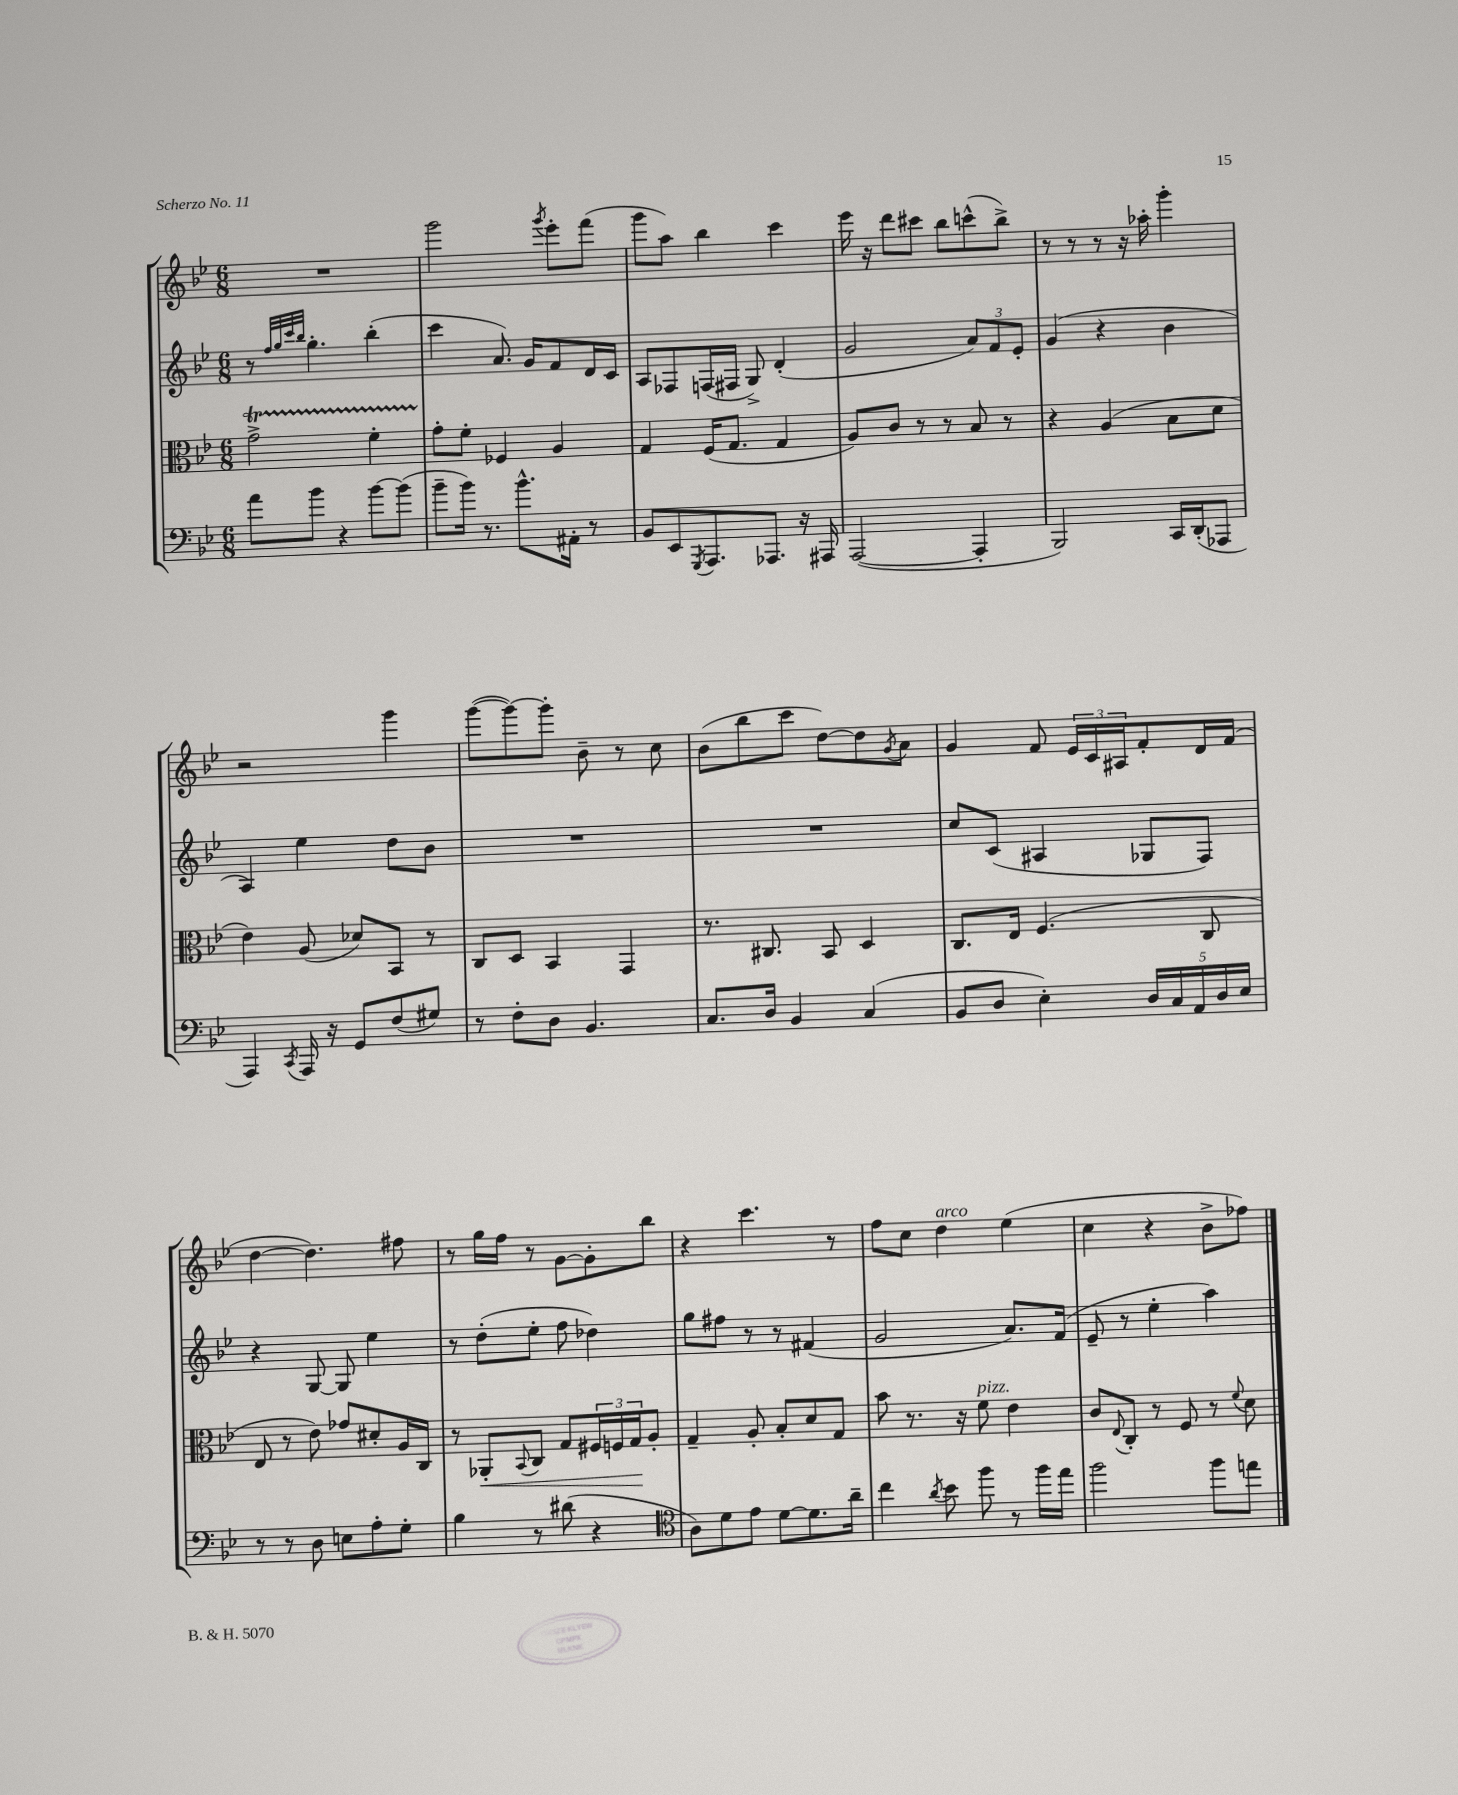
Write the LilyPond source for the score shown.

<<
\new StaffGroup <<
\new Staff = "s0" {
    \clef treble \key bes \major \numericTimeSignature \time 6/8
    R2. |
    g'''2 \acciaccatura { g'''8 } ees'''8-. f'''8( |
    g'''8 a''8) bes''4 c'''4 |
    ees'''16 r16 d'''8 cis'''8 bes''8 c'''8-^( bes''8->) |
    r8 r8 r8 r16 aes''16-. g'''4-. |
    r2 g'''4 |
    g'''8~( g'''8~) g'''8-. bes'8-- r8 c''8 |
    bes'8( bes''8 c'''8 d''8~) d''8 \acciaccatura { g'8 } a'8 |
    g'4 f'8 \tuplet 3/2 { ees'16 c'16 ais16 } f'8-. d'16 f'16( |
    d''4~ d''4.) fis''8 |
    r8 g''16 f''16 r8 g'8~ g'8-. bes''8 |
    r4 c'''4. r8 |
    f''8 c''8 d''4^\markup { \italic "arco" } ees''4( |
    c''4 r4 bes'8-> fes''8) \bar "|." |
}
\new Staff = "s1" {
    \clef treble \key bes \major \numericTimeSignature \time 6/8
    r8 \grace { f''32 g''32 c'''32 bes''32 } g''4.-. bes''4-.( |
    c'''4 a'8.) g'16 f'8 d'16 c'16 |
    a8 fes8 f16( fis16 g8->) d'4-.( |
    g'2 \tuplet 3/2 { a'8) f'8 ees'8-. } |
    g'4( r4 bes'4 |
    a4) ees''4 d''8 bes'8 |
    R2. |
    R2. |
    c''8 c'8( ais4 ges8 f8) |
    r4 g8~ g8 ees''4 |
    r8 d''8-.( ees''8-. f''8 des''4) |
    g''8 fis''8 r8 r8 fis'4( |
    g'2 a'8.) f'16( |
    ees'8-- r8 ees''4-. a''4) \bar "|." |
}
\new Staff = "s2" {
    \clef alto \key bes \major \numericTimeSignature \time 6/8
    g'2->\startTrillSpan f'4-. |
    g'8-.\stopTrillSpan f'8-. fes4 a4 |
    g4 f16( g8. g4 |
    a8) c'8 r8 r8 bes8 r8 |
    r4 a4( bes8 d'8 |
    ees'4) a8( des'8) bes,8 r8 |
    c8 d8 bes,4 g,4 |
    r8. cis8. bes,8 d4 |
    c8. ees16 f4.( c8 |
    ees8 r8 ees'8) ges'8 dis'8-. a16 c16 |
    r8 aes,8-.\< \appoggiatura { bes,8 } c8 g8 \tuplet 3/2 { fis16 f16 g16\! } a8-. |
    g4-- a8-. bes8-. d'8 g8 |
    bes'8 r8. r16 f'8^\markup { \italic "pizz." } ees'4 |
    c'8 \appoggiatura { ees8 } c8-. r8 f8 r8 \appoggiatura { f'8 } d'8 \bar "|." |
}
\new Staff = "s3" {
    \clef bass \key bes \major \numericTimeSignature \time 6/8
    a'8 bes'8 r4 bes'8~ bes'8( |
    bes'8-- bes'16) r8. bes'8.-^ ais,16-. r8 |
    bes,8 ees,8 \acciaccatura { g,,8 } a,,8. aes,,8. r16 ais,,16 |
    a,,2~( a,,4-. |
    bes,,2) c,16 d,16-.( aes,,8 |
    a,,4) \acciaccatura { c,8 } a,,16 r16 g,8 f8( gis8) |
    r8 f8-. d8 bes,4. |
    c8. d16 bes,4 c4( |
    bes,8 d8 ees4-.) \tuplet 5/4 { d16 c16 a,16 d16 ees16 } |
    r8 r8 d8 e8 a8-. g8-. |
    bes4 r8 dis'8( r4 |
    \clef tenor a8) d'8 ees'8 d'8~ d'8. a'16-- |
    c''4 \acciaccatura { a'8 } bes'8 f''8 r8 f''16 ees''16 |
    f''2 f''8 e''8 \bar "|." |
}
>>
>>
\layout { \context { \Score \remove "Bar_number_engraver" } }
